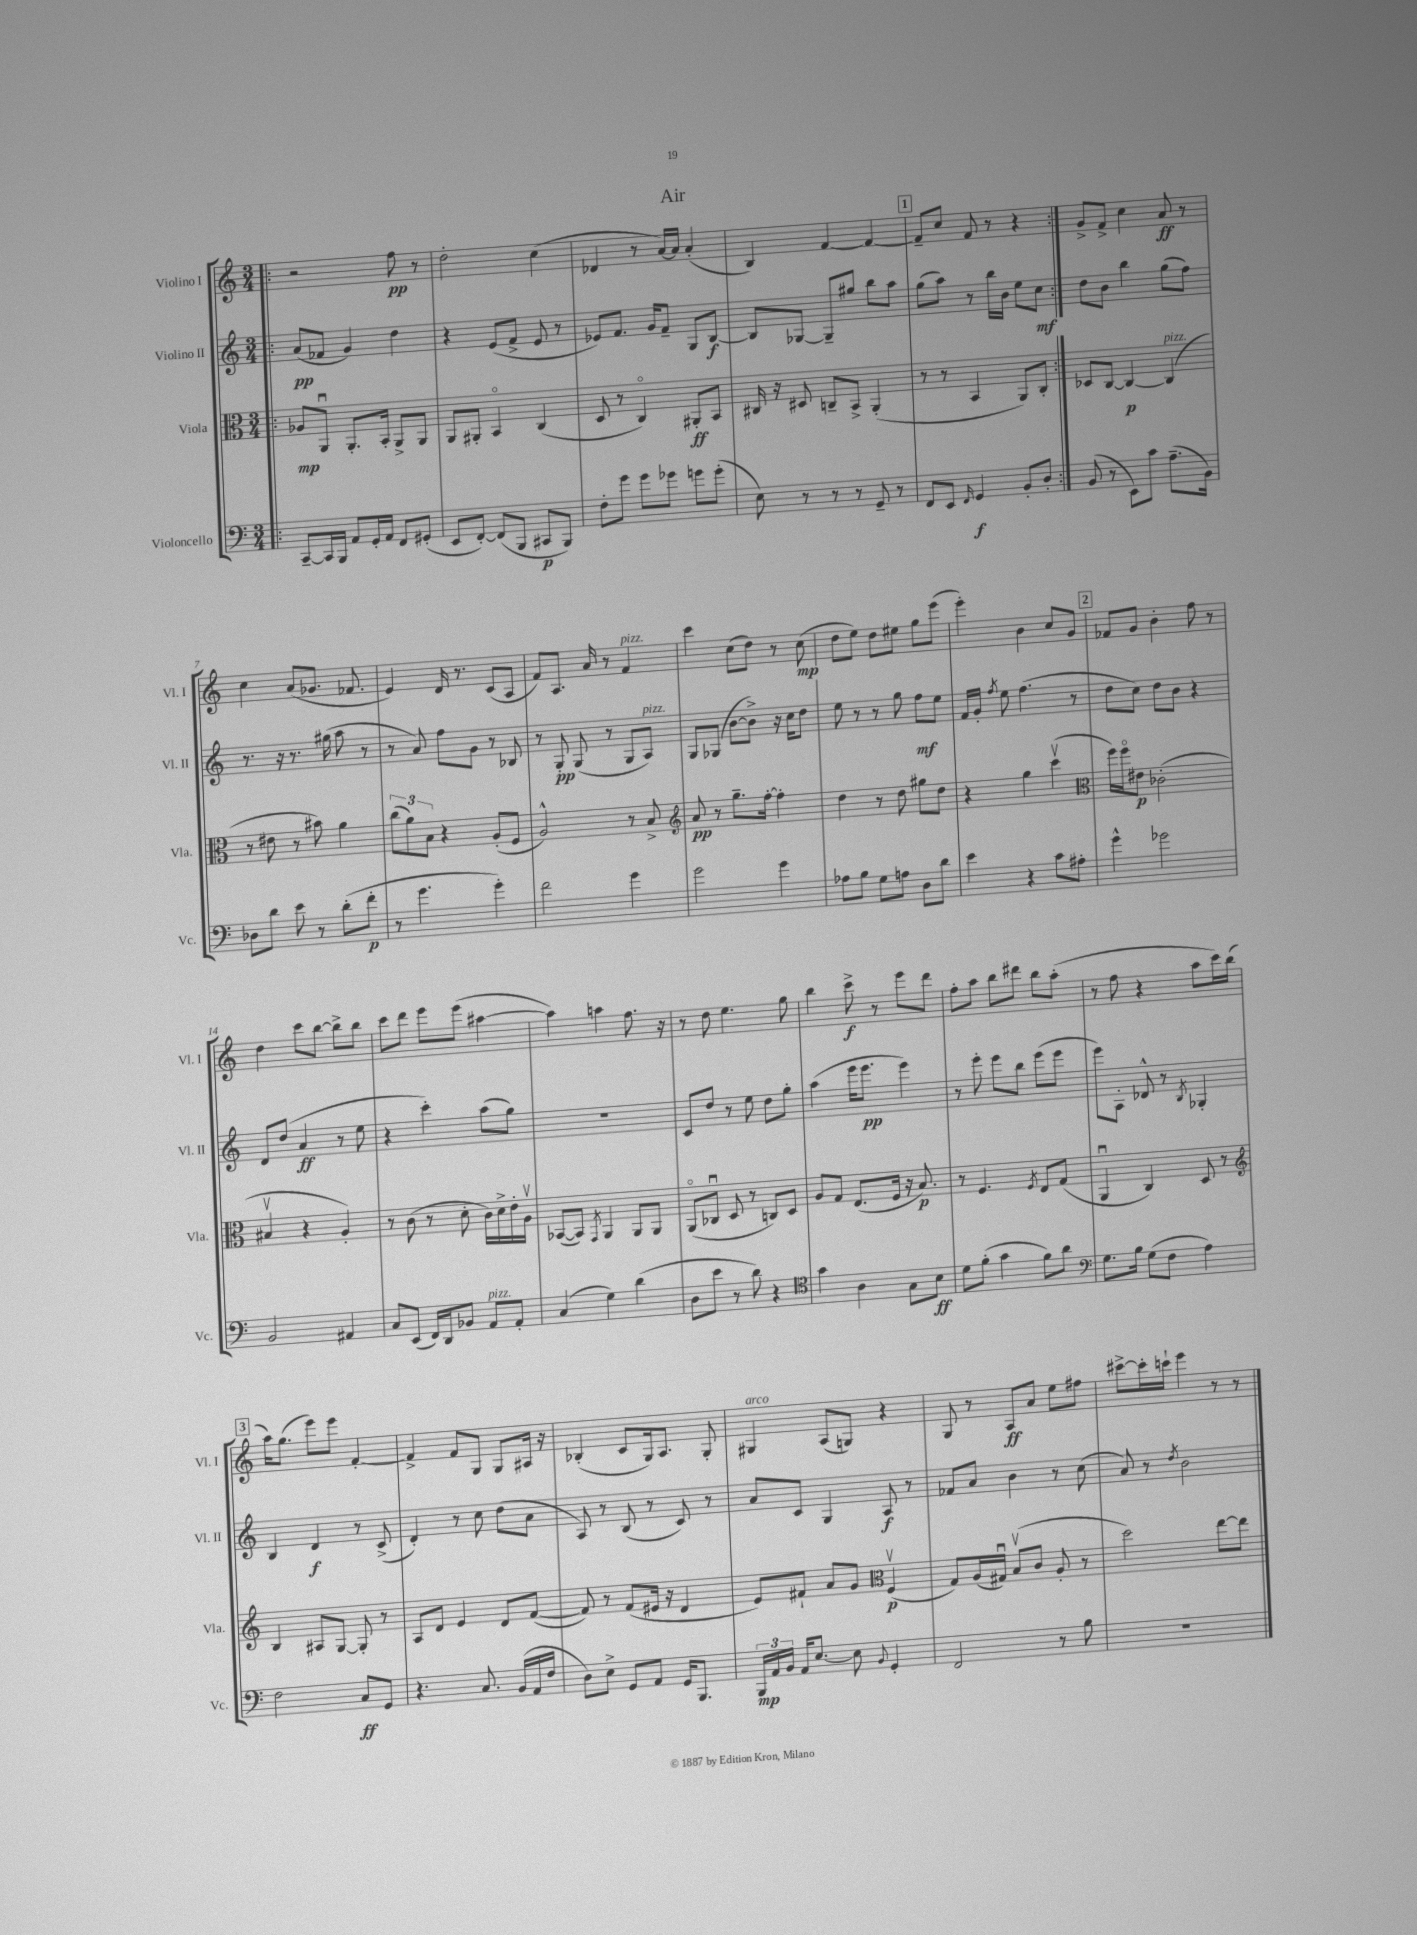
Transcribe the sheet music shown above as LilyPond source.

\header { title = "Air" }
<<
\new StaffGroup <<
\new Staff = "s0" \with { instrumentName = "Violino I" shortInstrumentName = "Vl. I" } {
    \clef treble \key c \major \numericTimeSignature \time 3/4
    \autoBeamOff \repeat volta 2 { \bar ".|:" r2 f''8\pp r8 |
    d''2-. c''4( |
    des'4 r8 a'16[~) a'16] a'4-.( |
    b4) f'4~ f'4~ |
    \mark \markup { \box "1" } f'8[-- c''8] f'8 r8 r4 | }
    g'8[-> f'8]-> c''4 a'8\ff r8 |
    c''4 a'8[( ges'8.] fes'8. |
    e'4) d'16 r8. c'8[( a8] |
    f'8[) a8.] a'16 r8 f'4^\markup { \italic "pizz." } |
    c'''4 c''8[( d''8]) r8 c''8\mp( |
    d''8[ e''8]) d''8[ eis''8] g''8[ e'''8]( |
    e'''4-.) b'4 c''8[ g'8] |
    \mark \markup { \box "2" } fes'8[ g'8] b'4-. f''8 r8 |
    d''4 c'''8[ b''8]~ b''8[-> b''8] |
    c'''8[ d'''8] e'''8[ e'''8]( ais''4~ |
    ais''4) a''4 f''8. r16 |
    r8 d''8 e''4. g''8 |
    b''4 c'''8->\f r8 e'''8[ d'''8] |
    f''8[-. a''8] b''8[ dis'''8] b''8[ a''8]-.( |
    r8 f''8 r4 a''8[ c'''16) b''16]( |
    \mark \markup { \box "3" } a''16[) g''8.]( e'''8[) e'''8] f'4~-. |
    f'4-> f'8[ g8] g8[ ais16] r16 |
    bes4-.( c'8[ g16) a8.] g8-. |
    gis4^\markup { \italic "arco" } a8[( g8]) r4 |
    g8 r8 a8[\ff a'8] e''8[ fis''8] |
    cis'''8[~-> cis'''16-. c'''16]-! e'''4 r8 r8 \bar "|." |
}
\new Staff = "s1" \with { instrumentName = "Violino II" shortInstrumentName = "Vl. II" } {
    \clef treble \key c \major \numericTimeSignature \time 3/4
    \autoBeamOff \repeat volta 2 { \bar ".|:" a'8[\pp( fes'8] g'4) d''4 |
    r4 e'8[( f'8]-> e'8 r8 |
    ees'8[) f'8.] g'16[ f'8]-- g8[ b8]~\f |
    b8[ ges8]~ ges8[-- gis''8] b''8[ a''8] |
    \mark \markup { \box "1" } g''8[( a''8]) r8 b''16[ b'16] e''8[ c''8]\mf | }
    d''8[ b'8] b''4 g''8[( f''8]) |
    r8. r16 r8. gis''16( a''8 r8 |
    r8 a'8) f''8[ g'8] r8 bes8 |
    r8 g8-.\pp g8( r8 g8[ a8]^\markup { \italic "pizz." }) |
    g8[ ges8]( b'8[~ b'8]->) r16 c''16[ d''8] |
    e''8 r8 r8 g''8 f''8[\mf e''8] |
    f'16[ g'16]-. \acciaccatura { f''8 } e''8 f''4.( r8 |
    \mark \markup { \box "2" } d''8[ c''8]) d''8[ b'8] r4 |
    d'8[ d''8]( a'4\ff r8 e''8 |
    r4 c'''4-.) a''8[( g''8]) |
    R2. |
    c'8[ d''8] r8 e''8 d''8[ g''8]-. |
    a''4( e'''16[ e'''8.]\pp e'''4) |
    r8 e'''8-. e'''8[ b''8] e'''8[( e'''8] |
    e'''8[) a8]-. des'8-^ r8 \acciaccatura { b8 } ges4-. |
    \mark \markup { \box "3" } b4 d'4\f r8 c'8->( |
    d'4-.) r8 c''8 d''8[( a'8] |
    a8) r8 b8( r8 c'8) r8 |
    a'8[ c'8] g4 a8\f r8 |
    fes'8[ a'8] b'4 r8 c''8( |
    a'8) r8 \acciaccatura { d''8 } b'2 \bar "|." |
}
\new Staff = "s2" \with { instrumentName = "Viola" shortInstrumentName = "Vla." } {
    \clef alto \key c \major \numericTimeSignature \time 3/4
    \autoBeamOff \repeat volta 2 { \bar ".|:" aes8[\mp a,8]\downbow a,8.[-. b,16]-. a,8[-> a,8] |
    a,8[ ais,8]-. b,4\flageolet c4( |
    d8 r8 c4\flageolet) ais,8[-.\ff b,8] |
    cis16 r16 dis8 c8[-- b,8]-> a,4-.( |
    \mark \markup { \box "1" } r8 r8 b,4 a,8[) c8]-. | }
    des8[ c8]~ c4~\p c4^\markup { \italic "pizz." }( |
    r8 eis'8 r8 bis'8) a'4 |
    \tuplet 3/2 { c''8[( a'8) b8] } r4 a8[-.( f8] |
    a2-^) r8 b8-> |
    \clef treble a'8\pp r8 g''8.[-- f''16]~-. f''4-. |
    d''4 r8 d''8 gis''8[ d''8] |
    r4 g''4 c'''4\upbow( |
    \mark \markup { \box "2" } \clef alto f''16[) f''16\flageolet eis'8]\p ces'2-.( |
    bis4\upbow r4 a4-.) |
    r8 c'8( r8 d'8-. c'16[) d'16-> e'16-. a16]\upbow |
    bes,8[~( bes,8]) \acciaccatura { g,8 } a,4 a,8[ a,8] |
    a,8[\flageolet( ces8]\downbow d8 r8 c8[) d8] |
    a8[ g8] e8.[( f16] r16 b8.\p) |
    r8 f4. \acciaccatura { f8 } e8[ g8]( |
    a,4\downbow c4) d8 r8 |
    \mark \markup { \box "3" } \clef treble b4 ais8[ g8]~ g8-. r8 |
    a8[ d'8] e'4 d'8[ f'8]~( |
    f'8) r8 f'8[( eis'16] r16 d'4 |
    e'8[) fis'8]-! a'8[ g'8] \clef alto f4\upbow\p( |
    g8[) a16( gis16]\downbow) b8[\upbow( c'8] a8-. r8 |
    d''2) e''8[~ e''8] \bar "|." |
}
\new Staff = "s3" \with { instrumentName = "Violoncello" shortInstrumentName = "Vc." } {
    \clef bass \key c \major \numericTimeSignature \time 3/4
    \autoBeamOff \repeat volta 2 { \bar ".|:" c,8[~-- c,16 b,,16] a,8[ g,16-. a,16] f,8[ gis,8]-.( |
    e,8[ f,8]~-.) f,8[( b,,8] cis,8[\p b,,8]) |
    f8[-. g'8] g'8[ ges'8] g'8[ g'8]-.( |
    e8) r8 r8 r8 g,8-- r8 |
    \mark \markup { \box "1" } f,8[ e,8] \grace { f,16 } g,4\f b,8[-. d8]-. | }
    b,8( r8 e,8[) c'8] a8.[--( b,16]) |
    des8[ d'8] e'8 r8 d'8[-.( f'8]-.\p |
    r8 g'4. g'4-.) |
    f'2 g'4 |
    g'2 g'4 |
    aes8[ b8] g8[ a8] d8[ d'8] |
    e'4 r4 c'8[ ais8]-. |
    \mark \markup { \box "2" } g'4-^ ges'2 |
    b,2 ais,4 |
    c8[ e,8]( f,16[) d,16 bes,8] a,8[^\markup { \italic "pizz." } a,8]-. |
    c4( g4) d'4( |
    d8[ e'8] r8 d'8) r4 |
    \clef tenor g'4 a4 g8[ b8]\ff |
    d'8[ f'8]-.( g'4 f'8[) a'8] |
    \clef bass g8.[ b16] g8[( f8] a4) |
    \mark \markup { \box "3" } f2 c8[\ff g,8] |
    r4. c8. b,16[( a,16 f16] |
    d8[) e8]-> g,8[ a,8] g,16[ b,,8.] |
    \tuplet 3/2 { b,,16[\mp a,16 b,16] } a,16[ e8.]~ e8 \appoggiatura { b,8 } g,4-. |
    f,2 r8 b8 |
    R2. \bar "|." |
}
>>
>>
